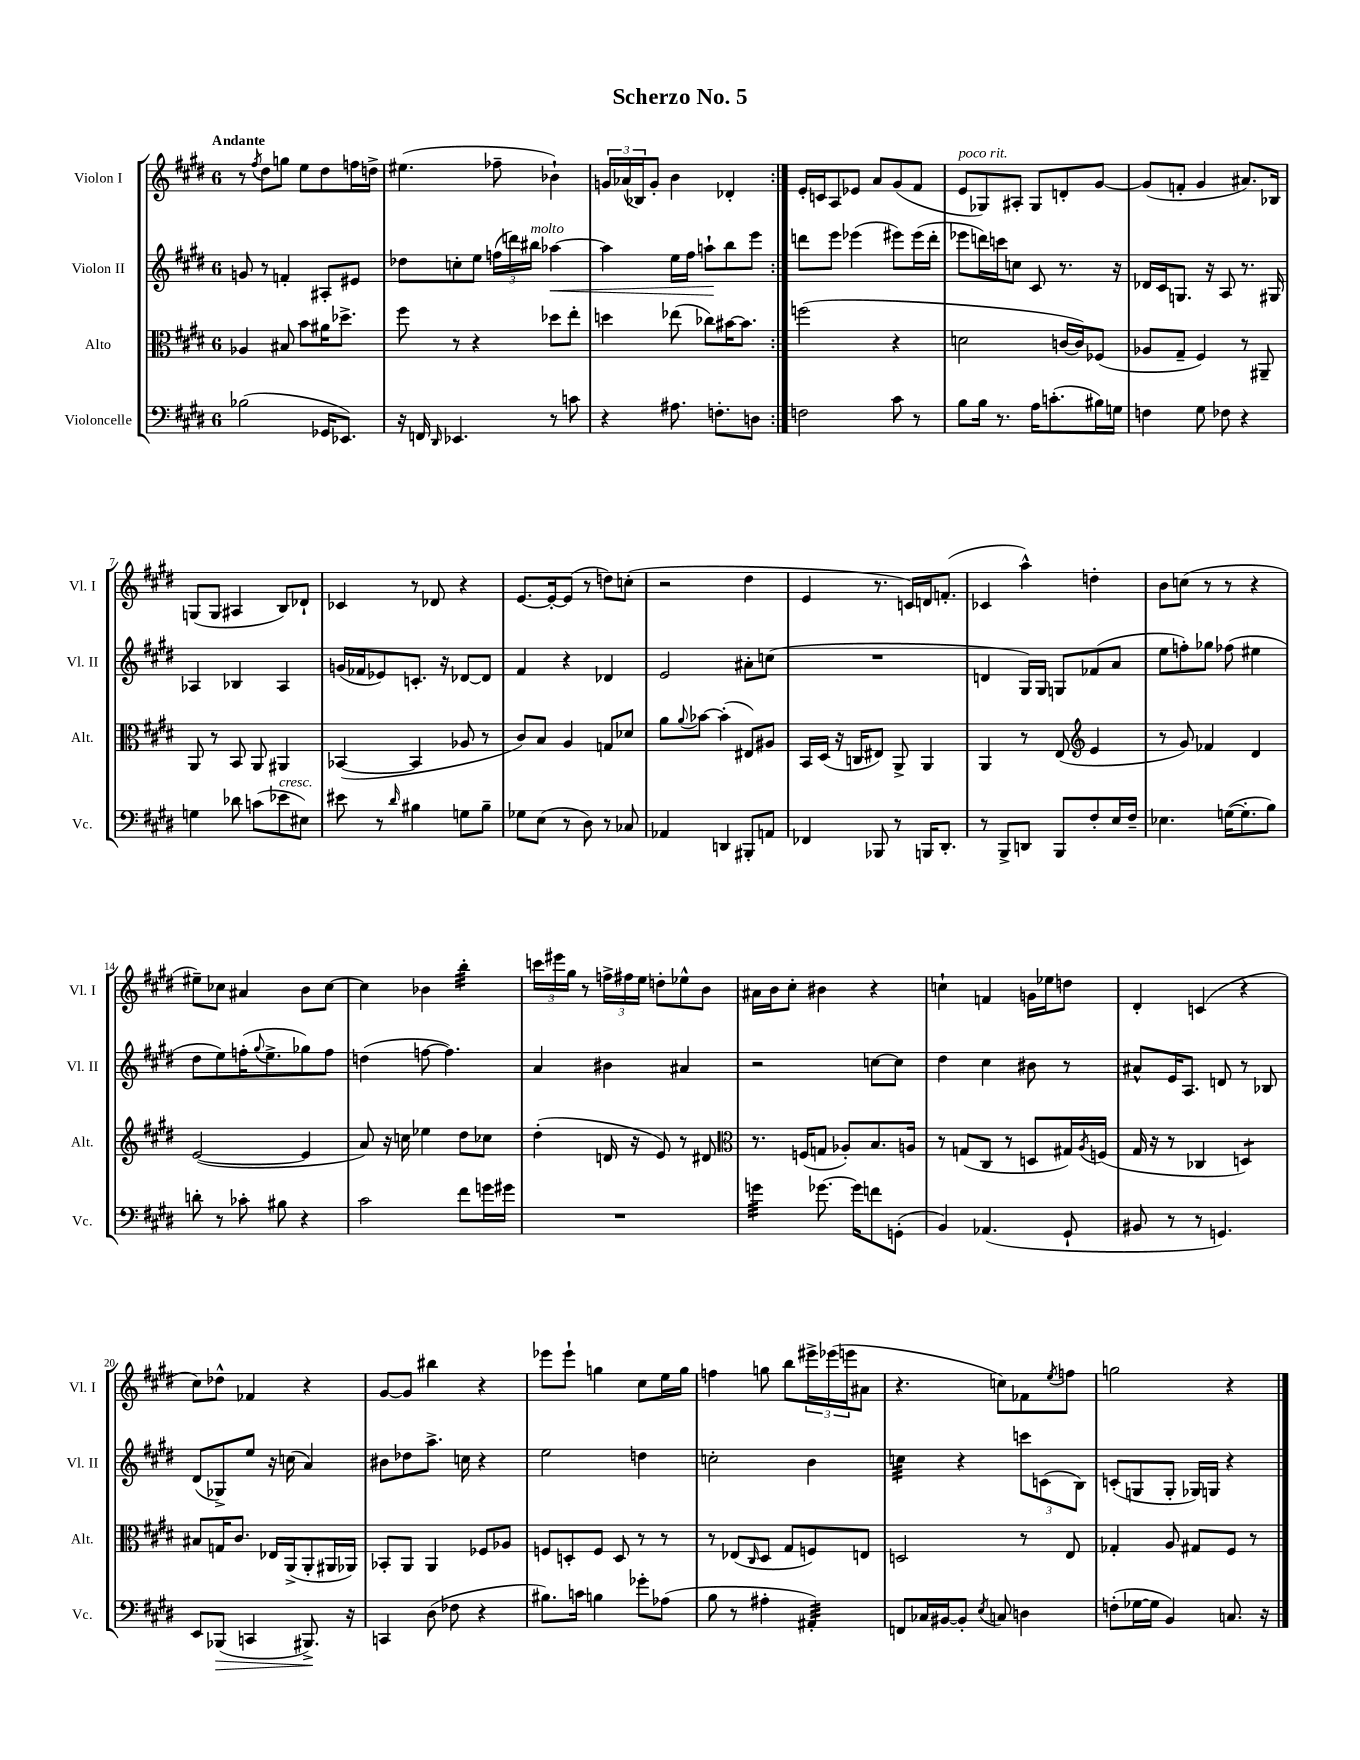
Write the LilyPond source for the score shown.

\header { title = "Scherzo No. 5" }
<<
\new StaffGroup <<
\new Staff = "s0" \with { instrumentName = "Violon I" shortInstrumentName = "Vl. I" } {
    \clef treble \key e \major \once \override Staff.TimeSignature.style = #'single-digit \time 6/8 \tempo "Andante"
    \repeat volta 2 { r8 \acciaccatura { fis''8 } dis''8 g''8 e''8 dis''8 f''16 d''16-> |
    eis''4.( fes''8-- bes'4-!) |
    \tuplet 3/2 { g'16 aes'16( bes16) } g'8-. b'4 des'4-. | }
    e'16-. c'16 a8 ees'8 a'8 gis'8( fis'8 |
    e'8^\markup { \italic "poco rit." } ges8) ais8-. ges8 d'8-. gis'8~ |
    gis'8( f'8-. gis'4 ais'8.) bes16 |
    g8( g8 ais4 b8) des'8-! |
    ces'4 r8 des'8 r4 |
    e'8.~ e'16~-. e'8( r8 d''8) c''8-.( |
    r2 dis''4 |
    e'4 r8. c'16) d'16 f'8.-.( |
    ces'4 a''4-^) d''4-. |
    b'8 c''8( r8 r8 r4 |
    eis''8--) ces''8 ais'4 b'8 ces''8~ |
    ces''4 bes'4 b''4:32-. |
    \tuplet 3/2 { c'''16 eis'''16 gis''16 } r8 \tuplet 3/2 { f''16-> fis''16 e''16 } d''8-. ees''8-^ b'8 |
    ais'16 b'16 cis''8-. bis'4 r4 |
    c''4-! f'4 g'16 ees''16 d''8 |
    dis'4-. c'4( r4 |
    cis''8) des''8-^ fes'4 r4 |
    gis'8~ gis'8 bis''4 r4 |
    ees'''8 ees'''8-! g''4 cis''8 e''16 g''16 |
    f''4 g''8 b''8 \tuplet 3/2 { eis'''16-> ees'''16( e'''16 } ais'8 |
    r4. c''8) fes'8 \acciaccatura { e''8 } f''8 |
    g''2 r4 \bar "|." |
}
\new Staff = "s1" \with { instrumentName = "Violon II" shortInstrumentName = "Vl. II" } {
    \clef treble \key e \major \once \override Staff.TimeSignature.style = #'single-digit \time 6/8
    \repeat volta 2 { g'8 r8 f'4-. ais8-. eis'8 |
    des''8 c''8-. e''8 \tuplet 3/2 { f''16( d'''16) bis''16^\markup { \italic "molto" } } aes''4~\< |
    aes''4 e''16 fis''16 a''8-!\! b''8 e'''8 | }
    d'''8 e'''8 ees'''4( eis'''8) eis'''16( d'''16-. |
    ees'''8 d'''16) c'''16 c''8 cis'8 r8. r16 |
    des'16 cis'16 g8. r16 a8 r8. gis16 |
    aes4 bes4 aes4 |
    g'16( fes'16 ees'8) c'8.-. r16 des'8~ des'8 |
    fis'4 r4 des'4 |
    e'2 ais'8-. c''8( |
    R2. |
    d'4 gis16) gis16 g8 fes'8( a'8 |
    e''8 f''8-.) ges''8 fes''8( eis''4 |
    dis''8 e''8) f''16-.( \appoggiatura { gis''8 } e''8.-> ges''8) f''8 |
    d''4( f''8~ f''4.) |
    a'4 bis'4 ais'4 |
    r2 c''8~ c''8 |
    dis''4 cis''4 bis'8 r8 |
    ais'8-^ e'16 a8. d'8 r8 bes8 |
    dis'8( ges8->) e''8 r16 c''16( a'4) |
    bis'8 des''8 a''8.-> c''16 r4 |
    e''2 d''4 |
    c''2-. b'4 |
    c''4:32 r4 \tuplet 3/2 { c'''8 c'8( b8) } |
    c'8-.( g8 g8-. ges16) g16 r4 \bar "|." |
}
\new Staff = "s2" \with { instrumentName = "Alto" shortInstrumentName = "Alt." } {
    \clef alto \key e \major \once \override Staff.TimeSignature.style = #'single-digit \time 6/8
    \repeat volta 2 { aes4 bis8 b'8 ais'16 des''8.-> |
    fis''8 r8 r4 des''8 e''8-. |
    d''4 ees''8( ces''8) bis'16~ bis'8. | }
    f''2( r4 |
    d'2 c'16~ c'16) fes8( |
    aes8 gis8-- fis4) r8 ais,8-- |
    a,8 r8 b,8 a,8 ais,4 |
    bes,4~( bes,4 aes8 r8 |
    cis'8) b8 a4 g8 des'8 |
    a'8 \appoggiatura { a'8 } bes'8~ bes'4-.( eis8) ais8 |
    b,16 dis16( r16 c16 eis8) a,8-> a,4 |
    a,4 r8 e8( \clef treble e'4 |
    r8 gis'8) fes'4 dis'4 |
    e'2~( e'4 |
    a'8) r16 c''16 ees''4 dis''8 ces''8 |
    dis''4-.( d'16 r16 e'8) r8 dis'8 |
    \clef alto r8. f16( g8 aes8-.) b8. a16 |
    r8 g8( cis8 r8 d8 gis16) \acciaccatura { a8 } f16( |
    gis16 r16 r8 ces4 d4:8) |
    bis8 g16 cis'8. ees16 a,16->( a,8-. ais,16 aes,16) |
    bes,8-. a,8 a,4 fes8 aes8 |
    f8 d8-. f8 d8 r8 r8 |
    r8 ees8( \grace { cis16 } dis8 gis8 f8) e8 |
    d2 r8 e8 |
    ges4-. a8 gis8 fis8 r8 \bar "|." |
}
\new Staff = "s3" \with { instrumentName = "Violoncelle" shortInstrumentName = "Vc." } {
    \clef bass \key e \major \once \override Staff.TimeSignature.style = #'single-digit \time 6/8
    \repeat volta 2 { bes2( ges,16 ees,8.) |
    r16 f,16 \grace { dis,16 } ees,4. r8 c'8 |
    r4 ais8. f8.-. d8 | }
    f2 cis'8 r8 |
    b8 b16 r8. a16 c'8.-.( bis16) g16 |
    f4 gis8 fes8 r4 |
    g4 des'8 c'8( ees'8^\markup { \italic "cresc." } eis8) |
    eis'8 r8 \grace { dis'16 } bis4 g8 bis8-- |
    ges8 e8( r8 dis8) r8 ces8 |
    aes,4 d,4 bis,,8-. a,8 |
    fes,4 bes,,8 r8 b,,16 dis,8.-. |
    r8 b,,8-> d,8 b,,8 fis8-. e16 fis16-- |
    ees4. g16~( g8.-. b8) |
    d'8-. r8 ces'8-. bis8 r4 |
    cis'2 fis'8 g'16 gis'16 |
    R2. |
    g'4:32 ges'8.~ ges'16 f'8 g,8-.( |
    b,4) aes,4.( gis,8-! |
    bis,8 r8 r8 g,4.) |
    e,8 bes,,8\>( c,4 bis,,8.->\!) r16 |
    c,4 dis8( fes8 r4 |
    bis8.) c'16 b4 ges'8-. aes8( |
    b8 r8 ais4-. ais,4:32-.) |
    f,8 ces16 bis,16~ bis,8-. \acciaccatura { e8 } c8 d4 |
    f8-.( ges16~ ges16 b,4) c8. r16 \bar "|." |
}
>>
>>
